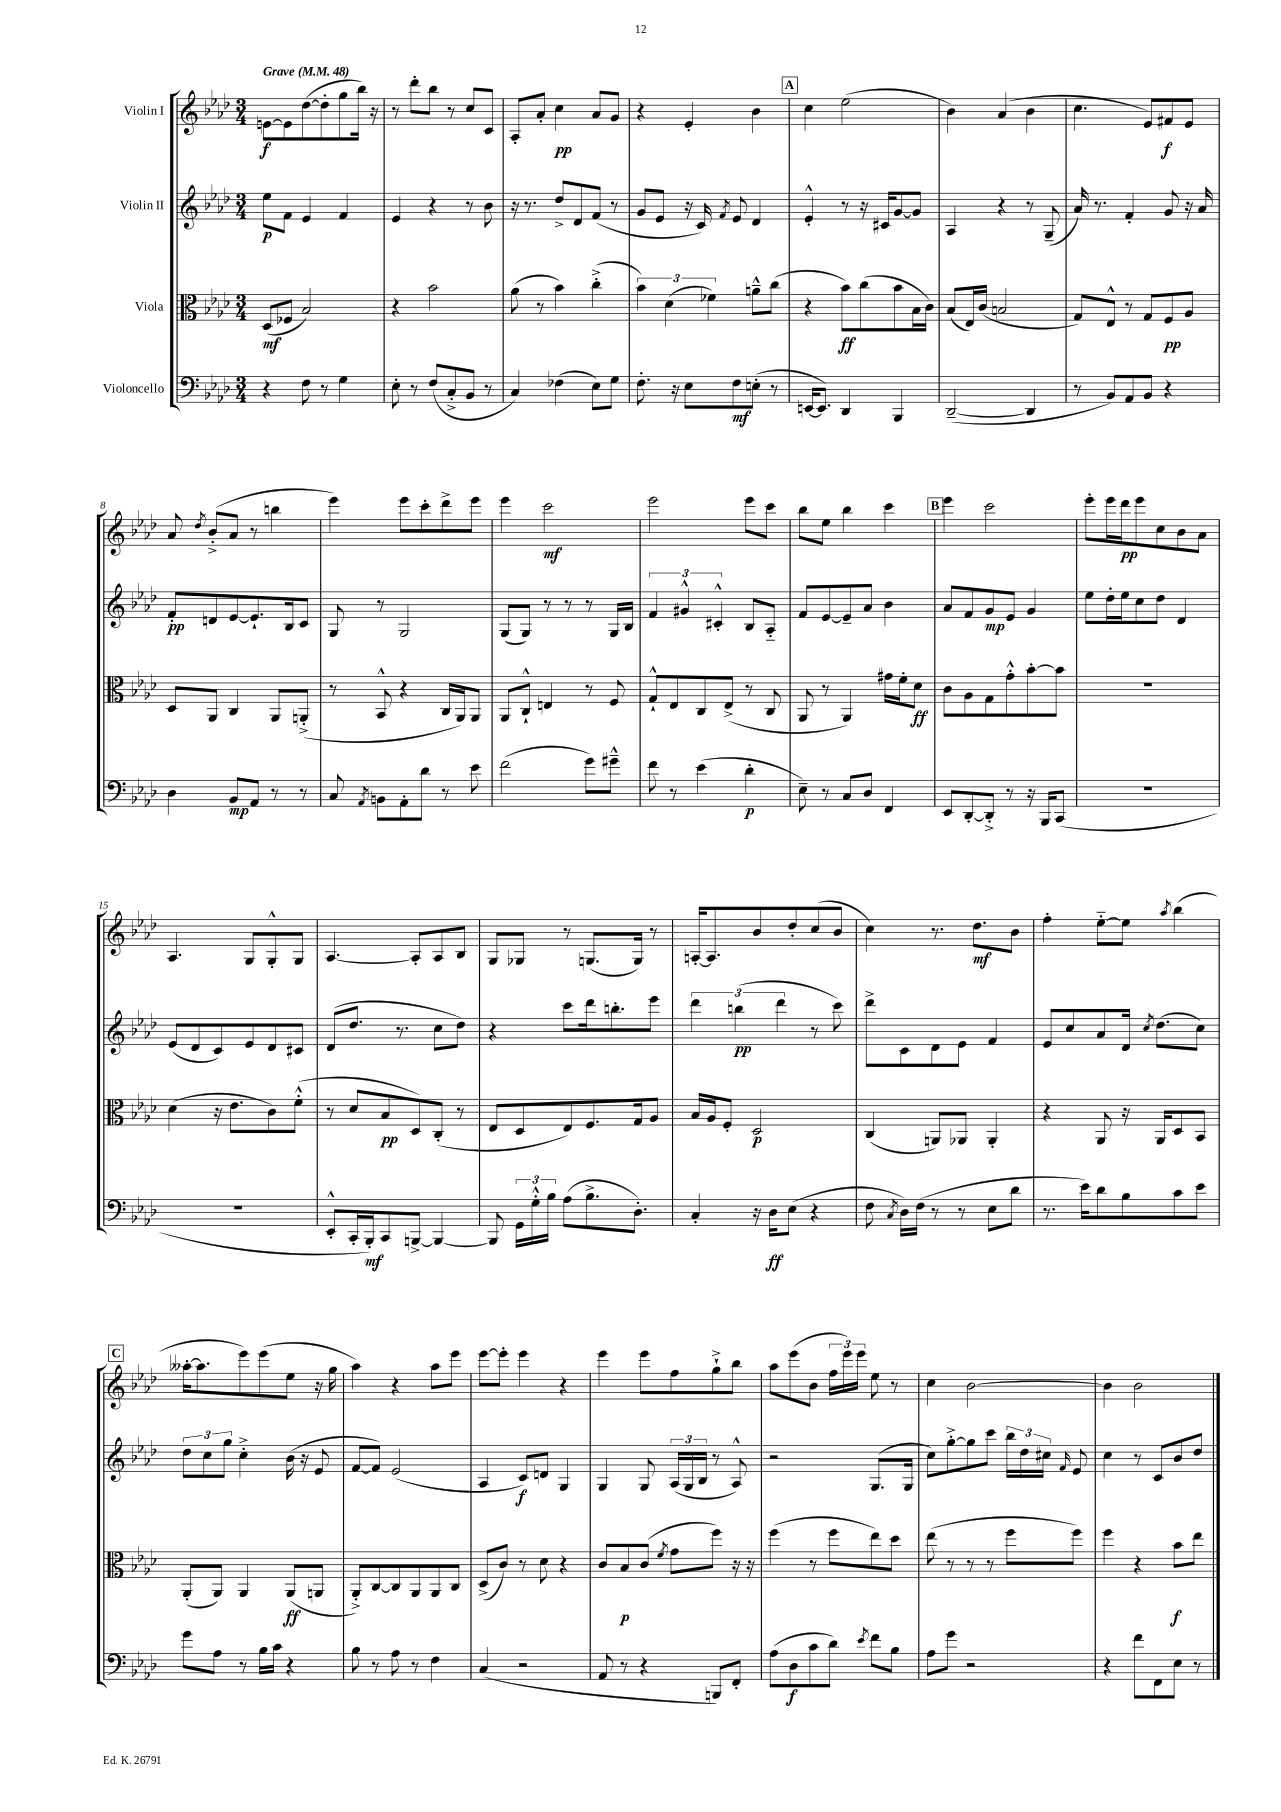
<<
\new StaffGroup <<
\new Staff = "s0" \with { instrumentName = "Violin I" } {
    \clef treble \key aes \major \numericTimeSignature \time 3/4 \tempo "Grave" 4 = 48
    \autoBeamOff e'8[~\f e'8 des''8~( des''8-. g''8 bes''16]) r16 |
    r8 des'''8[-. bes''8] r8 c''8[ c'8] |
    aes8[-. aes'8]-. c''4\pp aes'8[ g'8] |
    r4 ees'4-. bes'4 |
    \mark \markup { \box "A" } c''4 ees''2( |
    bes'4) aes'4( bes'4 |
    c''4. ees'8[) fis'8\f ees'8] |
    aes'8 \acciaccatura { des''8 } bes'8[-.->( aes'8] r8 b''4 |
    ees'''4) ees'''8[ c'''8-. des'''8-> ees'''8] |
    ees'''4 c'''2\mf |
    ees'''2 ees'''8[ c'''8] |
    bes''8[ ees''8] bes''4 c'''4 |
    \mark \markup { \box "B" } ees'''4 c'''2 |
    ees'''8[-. ees'''16 des'''16\pp ees'''8 c''8 bes'8 aes'8] |
    aes4. g8[ g8-.-^ g8] |
    aes4.~ aes8[-. aes8 bes8] |
    g8[ ges8] r8 g8.[( g16]) r8 |
    a16[~-. a8. bes'8 des''8-. c''8( bes'8] |
    c''4) r8. des''8.[\mf bes'8] |
    f''4-. ees''8[~-_ ees''8] \acciaccatura { aes''8 } bes''4( |
    \mark \markup { \box "C" } aeses''16[~-. aeses''8. ees'''8) ees'''8( ees''8] r16 g''16 |
    aes''4) r4 aes''8[ ees'''8] |
    ees'''8[~ ees'''8]-. ees'''4 r4 |
    ees'''4 ees'''8[ f''8 g''8-!-> bes''8] |
    aes''8[ ees'''8( bes'8] \tuplet 3/2 { f''16[ ees'''16) ees'''16] } ees''8 r8 |
    c''4 bes'2~ |
    bes'4 bes'2 \bar "|." |
}
\new Staff = "s1" \with { instrumentName = "Violin II" } {
    \clef treble \key aes \major \numericTimeSignature \time 3/4
    \autoBeamOff ees''8[\p f'8] ees'4 f'4 |
    ees'4 r4 r8 bes'8 |
    r16 r8. des''8[-> des'8 f'8]( r8 |
    g'8[ ees'8] r16 c'16) \acciaccatura { f'8 } ees'8 des'4 |
    \mark \markup { \box "A" } ees'4-.-^ r8 r16 cis'16[ g'8~ g'8] |
    aes4 r4 r8 g8--( |
    aes'16) r8. f'4-. g'8 r16 aes'16 |
    f'8[-.\pp d'8 ees'8~ ees'8.-! bes16 c'8] |
    g8 r8 g2 |
    g8[( g8]) r8 r8 r8 g16[ bes16] |
    \tuplet 3/2 { f'4 gis'4-^ cis'4-.-^ } bes8[ aes8]-_ |
    f'8[ ees'8~ ees'8-- aes'8] bes'4 |
    \mark \markup { \box "B" } aes'8[ f'8 g'8\mp ees'8] g'4 |
    ees''8[ des''16-. ees''16 c''8 des''8] des'4 |
    ees'8[( des'8 c'8) ees'8 des'8 cis'8] |
    des'8[( des''8.] r8. c''8[ des''8]) |
    r4 c'''8[ des'''16 b''8.-. ees'''8] |
    \tuplet 3/2 { des'''4 b''4\pp( des'''4 } r8 c'''8) |
    des'''8[-> c'8 des'8 ees'8] f'4 |
    ees'8[ c''8 aes'8 des'16] \acciaccatura { c''8 } des''8.[( c''8]) |
    \mark \markup { \box "C" } \tuplet 3/2 { des''8[ c''8 g''8] } c''4-.-> bes'16( r16 ees'8 |
    f'8[~ f'8]) ees'2( |
    aes4 c'8[\f) d'8] g4 |
    g4 g8 \tuplet 3/2 { aes16[( g16 bes16] } r8 aes8-^) |
    r2 g8.[( g16] |
    c''8[) g''8~-.-> g''8 c'''8] \tuplet 3/2 { bes''16[ des''16 cis''16] } \grace { f'16 } ees'8 |
    c''4 r8 c'8[ bes'8 des''8] \bar "|." |
}
\new Staff = "s2" \with { instrumentName = "Viola" } {
    \clef alto \key aes \major \numericTimeSignature \time 3/4
    \autoBeamOff des8[\mf( fes8] bes2) |
    r4 bes'2 |
    aes'8( r8 bes'4) c''4-.->( |
    \tuplet 3/2 { bes'4) des'4( fes'4) } a'8[---^ c''8]( |
    \mark \markup { \box "A" } r4 bes'8[\ff) c''8( bes'8 bes16 c'16]) |
    bes8[( ees16) c'16]( b2 |
    g8[) ees8]-^ r8 g8[ f8\pp aes8] |
    des8[ aes,8] c4 aes,8[ a,8]-.->( |
    r8 bes,8-^ r4 c16[ aes,16) aes,8] |
    aes,8[ c8]-!-^ e4 r8 f8 |
    g8[-!-^ ees8 c8 ees8]->( r8 c8 |
    aes,8 r8 aes,4) gis'16[ f'16-. des'8]\ff |
    \mark \markup { \box "B" } c'8[ aes8 g8 g'8-.-^ bes'8~-. bes'8] |
    R2. |
    des'4( r16 ees'8.[ c'8) f'8]-.-^( |
    r8 des'8[ bes8\pp des8) c8]-.( r8 |
    ees8[ des8 ees8) f8. g16 aes8] |
    bes16[ aes16 f8]-. des2\p |
    c4( a,8[) aes,8] aes,4-. |
    r4 aes,8 r16 aes,16[ des8 bes,8] |
    \mark \markup { \box "C" } aes,8[-.( aes,8]) aes,4 aes,8[\ff( a,8] |
    aes,8[-.->) c8~ c8 aes,8 aes,8 c8] |
    des8[->( c'8]) r8 des'8 r4 |
    c'8[ bes8\p c'8]( \acciaccatura { f'8 } g'8[ f''8]) r16 r16 |
    f''4( r8 f''8[ ees''8) des''8] |
    ees''8( r8 r8 r8 f''8[ f''8]) |
    f''4 r4 bes'8[\f ees''8] \bar "|." |
}
\new Staff = "s3" \with { instrumentName = "Violoncello" } {
    \clef bass \key aes \major \numericTimeSignature \time 3/4
    \autoBeamOff r4 f8 r8 g4 |
    ees8-. r8 f8[( c8-.-> bes,8] r8 |
    c4) fes4( ees8[) g8] |
    f8.-. r16 ees8[ f8\mf e8]-.( r8 |
    \mark \markup { \box "A" } e,16[~ e,8.]) des,4 bes,,4 |
    des,2~--( des,4 |
    r8 bes,8[) aes,8 bes,8] r4 |
    des4 bes,8[\mp aes,8] r8 r8 |
    c8 \acciaccatura { aes,8 } b,8[ aes,8-. des'8] r8 ees'8 |
    f'2( g'8[) gis'8]---^ |
    f'8 r8 ees'4( des'4-.\p |
    ees8--) r8 c8[ des8] f,4 |
    \mark \markup { \box "B" } ees,8[ des,8~-. des,8]-.-> r8 r16 bes,,16[ c,8]( |
    R2. |
    R2. |
    ees,8[-.-^ c,16-. bes,,16-.\mf) c,8 b,,8]~-> b,,4~ |
    b,,8 \tuplet 3/2 { g,16[ g16-.-^ bes16] } aes8[( bes8.-> des8.]-.) |
    c4-. r16 des16[\ff ees8]( r4 |
    f8 \acciaccatura { c8 } des16[) f16]( r8 r8 ees8[ des'8] |
    r8. ees'16[) des'8 bes8 c'8 ees'8] |
    \mark \markup { \box "C" } g'8[ aes8] r8 bes16[ c'16] r4 |
    bes8 r8 aes8 r8 f4 |
    c4( r2 |
    aes,8 r8 r4 b,,8[) f,8]-. |
    aes8[( des8\f c'8 des'8]) \acciaccatura { ees'8 } f'8[ bes8] |
    aes8[ g'8] r2 |
    r4 f'8[ f,8 ees8] r8 \bar "|." |
}
>>
>>
